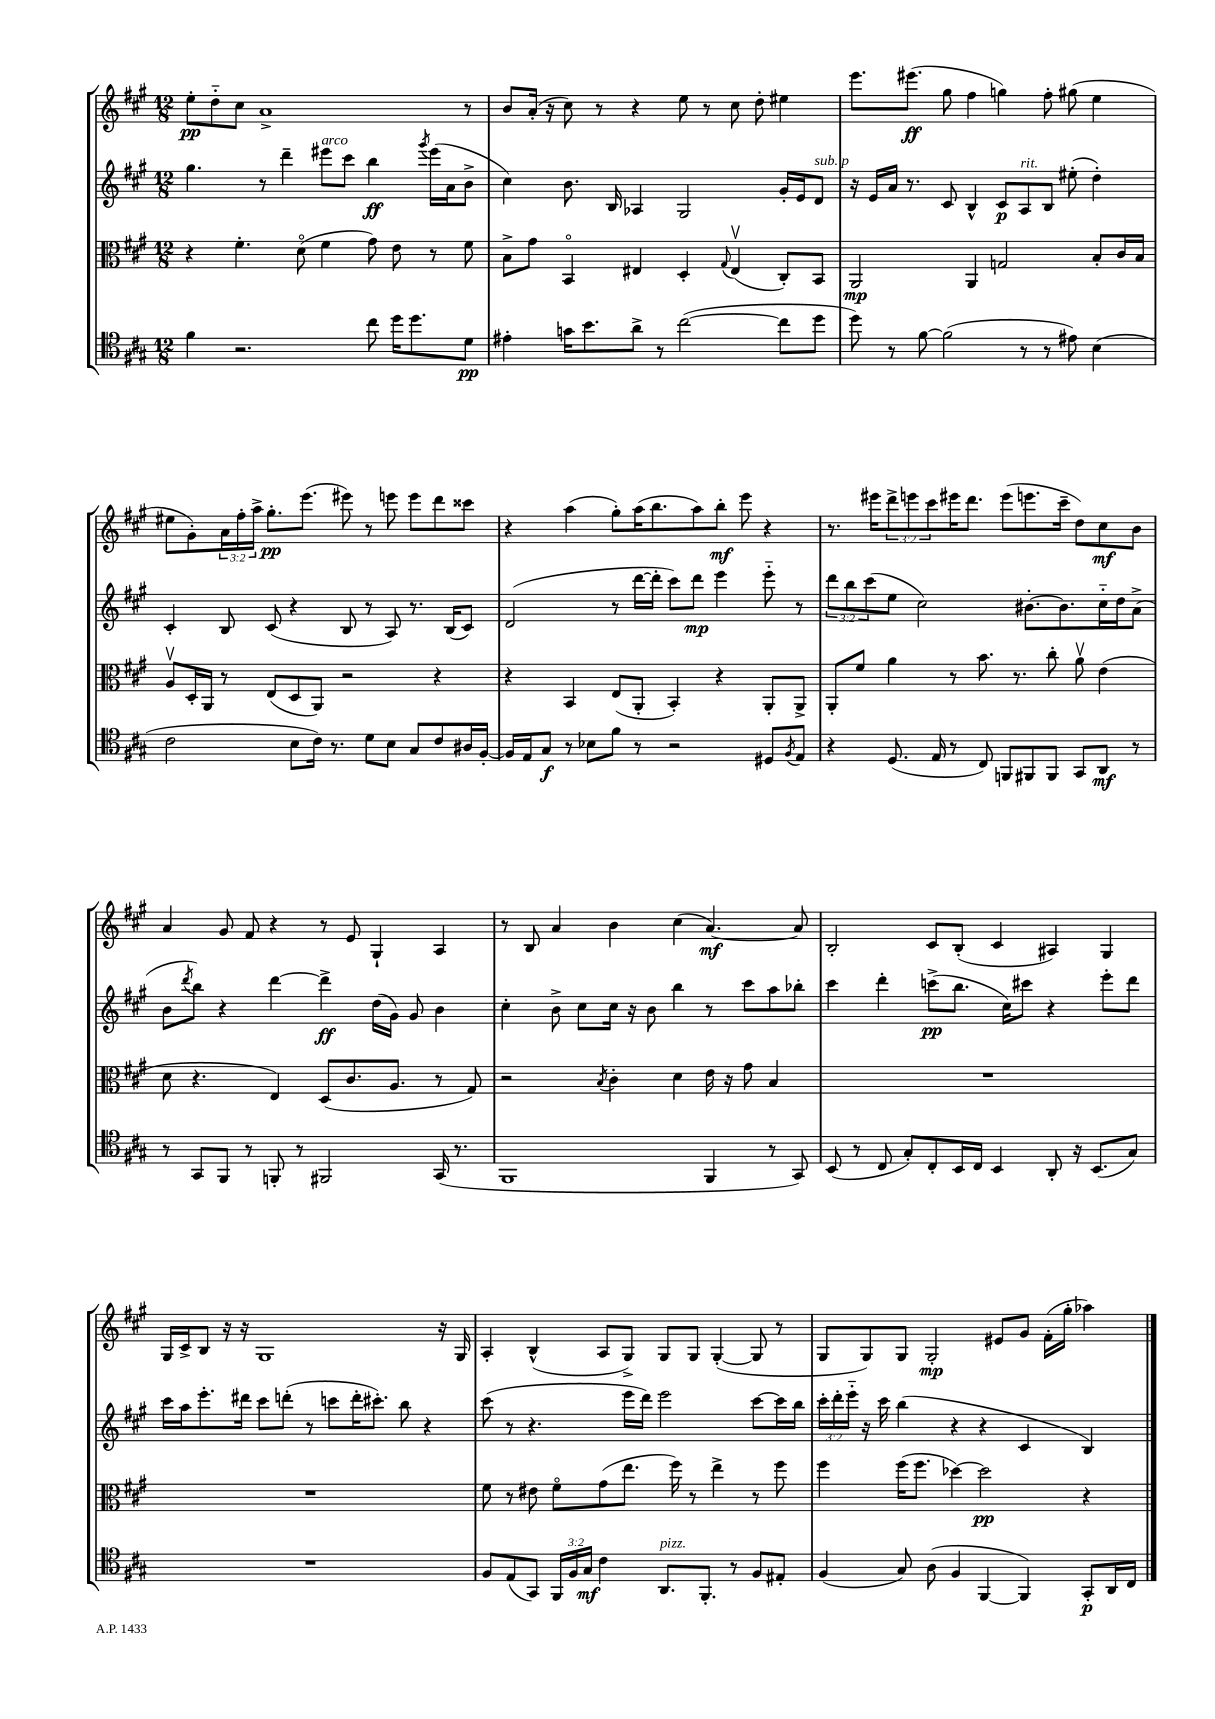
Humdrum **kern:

**kern	**dynam	**kern	**dynam	**kern	**dynam	**kern	**dynam
*part4	*part4	*part3	*part3	*part2	*part2	*part1	*part1
*staff4	*staff4	*staff3	*staff3	*staff2	*staff2	*staff1	*staff1
*clefC4	*	*clefC3	*	*clefG2	*	*clefG2	*
*k[f#c#g#]	*	*k[f#c#g#]	*	*k[f#c#g#]	*	*k[f#c#g#]	*
*M12/8	*	*M12/8	*	*M12/8	*	*M12/8	*
=36	=36	=36	=36	=36	=36	=36	=36
4f#\	.	4r	.	4.gg#\	.	8ee'\L	pp
.	.	.	.	.	.	8dd\	.
2.r	.	4.f#'\	.	.	.	8cc#\J	.
.	.	.	.	8r	.	1a^	.
.	.	.	.	4ddd~\	.	.	.
.	.	(8d\	.	.	.	.	.
!	!	!	!	!LO:TX:a:i:t=arco	!	!	!
.	.	4f#\	.	8eee#X\L	.	.	.
.	.	.	.	8ccc#\J	.	.	.
8cc#\	.	8g#\)	.	4bb\	ff	.	.
16dd\KL	.	8e\	.	.	.	.	.
8.dd\	.	.	.	.	.	.	.
.	.	.	.	8qggg#/	.	.	.
.	.	8r	.	(16eee#\LL	.	.	.
.	.	.	.	16a\J	.	.	.
8d\J	pp	8f#\	.	8b^\J	.	8r	.
=37	=37	=37	=37	=37	=37	=37	=37
4e#X'\	.	8B^\L	.	4cc#\)	.	8b/L	.
.	.	8g#\J	.	.	.	(16a'/Jk	.
.	.	.	.	.	.	16r	.
16gn\KL	.	4BB/	.	8.b\	.	8cc#\)	.
8.b\	.	.	.	.	.	.	.
.	.	.	.	.	.	8r	.
.	.	.	.	16B/	.	.	.
8a^\J	.	4E#X/	.	4A-X/	.	4r	.
8r	.	.	.	.	.	.	.
([2cc#\	.	4D'/	.	2G#/	.	8ee\	.
.	.	.	.	.	.	8r	.
.	.	8qqG#/	.	.	.	.	.
.	.	(4E#v/	.	.	.	8cc#\	.
.	.	.	.	.	.	8dd'\	.
8cc#\L]	.	8C#'/L)	.	16g#'/LL	.	4ee#X\	.
.	.	.	.	16e/J	.	.	.
!	!	!	!	!LO:TX:a:i:t=sub. p	!	!	!
8dd\J	.	8BB/J	.	8d/J	.	.	.
=38	=38	=38	=38	=38	=38	=38	=38
8dd\)	.	2AA/	mp	16r	.	8.eee\L	.
.	.	.	.	16e/LL	.	.	.
8r	.	.	.	16a/JJ	.	.	.
.	.	.	.	8.r	.	(8.eee#X\J	ff
[8f#\	.	.	.	.	.	.	.
(2f#\]	.	.	.	8c#/	.	8gg#\	.
.	.	4AA/	.	4B^^/	.	4ff#\	.
.	.	2Gn/	.	8c#/L	p	4ggn\)	.
!	!	!	!	!LO:TX:a:i:t=rit.	!	!	!
8r	.	.	.	8A/	.	.	.
8r	.	.	.	8B/J	.	8ff#'\	.
8e#X\)	.	.	.	(8ee#X'\	.	(8gg#X\	.
(4B\	.	8B'/L	.	4dd'\)	.	4ee\	.
.	.	16c#/L	.	.	.	.	.
.	.	16B/JJ	.	.	.	.	.
!!LO:LB:g=z
=39	=39	=39	=39	=39	=39	=39	=39
2c#\	.	8Av/L	.	4c#'/	.	8ee#X\L	.
.	.	16D'/L	.	.	.	8g#'\)	.
.	.	16AA/JJ	.	.	.	.	.
.	.	8r	.	8B/	.	24a\L	.
.	.	.	.	.	.	24ff#'\	.
.	.	.	.	.	.	24aa^\JJ	.
.	.	(8E/L	.	(8c#/	.	8.gg#'\L	pp
8B\L	.	8D/	.	4r	.	.	.
.	.	.	.	.	.	(8.eee\J	.
16c#\Jk)	.	8AA/J)	.	.	.	.	.
8.r	.	.	.	.	.	.	.
.	.	2r	.	8B/	.	8eee#X\)	.
8d\L	.	.	.	8r	.	8r	.
8B\J	.	.	.	8A/)	.	8eeen\	.
8G#/L	.	.	.	8.r	.	8eee\L	.
8c#/	.	4r	.	.	.	8ddd\	.
.	.	.	.	(16B/KL	.	.	.
16A#X/L	.	.	.	8c#/J)	.	8ccc##X\J	.
[16F#'/JJ	.	.	.	.	.	.	.
=40	=40	=40	=40	=40	=40	=40	=40
16F#/LL]	.	4r	.	(2d/	.	4r	.
16E/J	.	.	.	.	.	.	.
8G#/J	f	.	.	.	.	.	.
8r	.	4BB/	.	.	.	(4aa\	.
8B-X\L	.	.	.	.	.	.	.
8f#\J	.	(8E/L	.	8r	.	8gg#'\L)	.
8r	.	8AA'/J	.	[16ddd\LL	.	(16aa\K	.
.	.	.	.	16ddd'\JJ]	.	8.bb\	.
2r	.	4BB'/)	.	8ccc#\L)	.	.	.
.	.	.	.	8ddd\J	mp	8aa\)	.
.	.	4r	.	4eee\	.	8bb'\J	mf
.	.	.	.	.	.	8eee\	.
8D#X/L	.	8AA'/L	.	8eee\	.	4r	.
8qF#/	.	.	.	.	.	.	.
8E/J	.	8AA^/J	.	8r	.	.	.
=41	=41	=41	=41	=41	=41	=41	=41
4r	.	8AA'/L	.	12ddd\L	.	8.r	.
.	.	.	.	12bb\	.	.	.
.	.	8f#/J	.	.	.	.	.
.	.	.	.	(12ccc#\	.	.	.
.	.	.	.	.	.	16eee#X\KL	.
(8.D/	.	4a\	.	8ee\J	.	12ddd^\	.
.	.	.	.	.	.	12eeen\	.
.	.	.	.	2cc#\)	.	.	.
.	.	.	.	.	.	12ccc#\	.
16E/	.	.	.	.	.	.	.
8r	.	8r	.	.	.	16eee#X\K	.
.	.	.	.	.	.	8.ddd\J	.
8C#/)	.	8.b\	.	.	.	.	.
8FFn/L	.	.	.	.	.	(8eee#\L	.
.	.	8.r	.	.	.	.	.
8FF#X/	.	.	.	[8.b#X'\L	.	8.eeen\	.
8FF#/J	.	8cc#'\	.	.	.	.	.
.	.	.	.	8.b#\]	.	16ccc#~\Jk	.
8GG#/L	.	8av\	.	.	.	8dd\L)	.
8AA/J	mf	(4e\	.	16cc#\L	.	8cc#\	mf
.	.	.	.	16dd\J	.	.	.
8r	.	.	.	(8a^\J	.	8b\J	.
!!LO:LB:g=z
=42	=42	=42	=42	=42	=42	=42	=42
8r	.	8d\	.	8b\L	.	4a/	.
.	.	.	.	8qddd/	.	.	.
8GG#/L	.	4.r	.	8bb\J)	.	.	.
8FF#/J	.	.	.	4r	.	8g#/	.
8r	.	.	.	.	.	8f#/	.
8FFn'/	.	4E/)	.	[4ddd\	.	4r	.
8r	.	.	.	.	.	.	.
2FF#X/	.	(8D/L	.	4ddd^\]	ff	8r	.
.	.	8.c#/	.	.	.	8e/	.
.	.	.	.	(16dd\LL	.	4G#`/	.
.	.	8.A/J	.	16g#\JJ)	.	.	.
.	.	.	.	8g#/	.	.	.
(16GG#/	.	8r	.	4b\	.	4A/	.
8.r	.	.	.	.	.	.	.
.	.	8G#/)	.	.	.	.	.
=43	=43	=43	=43	=43	=43	=43	=43
1FF#	.	2r	.	4cc#'\	.	8r	.
.	.	.	.	.	.	8B/	.
.	.	.	.	8b^\	.	4a/	.
.	.	.	.	8cc#\L	.	.	.
.	.	8qB/	.	.	.	.	.
.	.	4c#'\	.	16cc#\Jk	.	4b\	.
.	.	.	.	16r	.	.	.
.	.	.	.	8b\	.	.	.
.	.	4d\	.	4bb\	.	(4cc#\	.
4FF#/	.	16e\	.	8r	.	[4.a/)	mf
.	.	16r	.	.	.	.	.
.	.	8g#\	.	8ccc#\L	.	.	.
8r	.	4B/	.	8aa\	.	.	.
8GG#/)	.	.	.	8bb-X'\J	.	8a/]	.
=44	=44	=44	=44	=44	=44	=44	=44
(8BB/	.	1.r	.	4ccc#\	.	2B'/	.
8r	.	.	.	.	.	.	.
8C#/	.	.	.	4ddd'\	.	.	.
8G#'/L)	.	.	.	.	.	.	.
8C#'/	.	.	.	(8cccn^\L	pp	8c#/L	.
16BB/L	.	.	.	8.bb\J	.	(8B'/J	.
16C#/JJ	.	.	.	.	.	.	.
4BB/	.	.	.	.	.	4c#/	.
.	.	.	.	16cc#\KL)	.	.	.
.	.	.	.	8ccc#X\J	.	.	.
8AA'/	.	.	.	4r	.	4A#X/)	.
16r	.	.	.	.	.	.	.
(8.BB/L	.	.	.	.	.	.	.
.	.	.	.	8eee'\L	.	4G#/	.
8G#/J)	.	.	.	8ddd\J	.	.	.
!!LO:LB:g=z
=45	=45	=45	=45	=45	=45	=45	=45
1.r	.	1.r	.	16ccc#\LL	.	16G#/LL	.
.	.	.	.	16aa\J	.	16c#^/J	.
.	.	.	.	8.eee'\	.	8B/J	.
.	.	.	.	.	.	16r	.
.	.	.	.	16ddd#X\Jk	.	16r	.
.	.	.	.	8ccc#\L	.	1G#	.
.	.	.	.	(8dddn'\J	.	.	.
.	.	.	.	8r	.	.	.
.	.	.	.	8cccn\L	.	.	.
.	.	.	.	16ddd'\K	.	.	.
.	.	.	.	8.ccc#X'\J)	.	.	.
.	.	.	.	8bb\	.	.	.
.	.	.	.	4r	.	.	.
.	.	.	.	.	.	16r	.
.	.	.	.	.	.	16G#/	.
=46	=46	=46	=46	=46	=46	=46	=46
8F#/L	.	8f#\	.	(8ccc#\	.	4A'/	.
(8E/	.	8r	.	8r	.	.	.
8GG#/J)	.	8e#X\	.	4.r	.	(4B^^/	.
24FF#/LL	.	8f#\L	.	.	.	.	.
24F#/	.	.	.	.	.	.	.
24G#/JJ	mf	.	.	.	.	.	.
4c#\	.	(8g#\	.	.	.	8A/L	.
.	.	8.ee\J	.	16eee\LL	.	8G#^/J)	.
.	.	.	.	16ddd\JJ)	.	.	.
!LO:TX:a:i:t=pizz.	!	!	!	!	!	!	!
8.AA/L	.	.	.	2eee\	.	8G#/L	.
.	.	16ff#\)	.	.	.	.	.
.	.	8r	.	.	.	8G#/J	.
8.FF#'/J	.	.	.	.	.	.	.
.	.	4ee^\	.	.	.	([4G#'/	.
8r	.	.	.	.	.	.	.
8F#/L	.	8r	.	[8ccc#\L	.	8G#/]	.
8E#X'/J	.	8ff#\	.	16ccc#\L]	.	8r	.
.	.	.	.	16bb\JJ	.	.	.
=47	=47	=47	=47	=47	=47	=47	=47
(4F#/	.	4ff#\	.	24ccc#'\LL	.	8G#/L	.
.	.	.	.	24ddd'\	.	.	.
.	.	.	.	24eee\JJ	.	.	.
.	.	.	.	16r	.	8G#/)	.
.	.	.	.	16ccc#\	.	.	.
8G#/)	.	(16ff#\KL	.	(4bb\	.	8G#/J	.
.	.	8.ff#\J	.	.	.	.	.
(8A\	.	.	.	.	.	2G#'/	mp
4F#/	.	[4dd-X\)	.	4r	.	.	.
[4FF#/	.	2dd-\]	pp	4r	.	.	.
.	.	.	.	.	.	8e#X/L	.
4FF#/])	.	.	.	4c#/	.	8g#/J	.
.	.	.	.	.	.	(16f#'\LL	.
.	.	.	.	.	.	16gg#'\JJ	.
8GG#'/L	p	4r	.	4B/)	.	4aa-X\)	.
16AA/L	.	.	.	.	.	.	.
16C#/JJ	.	.	.	.	.	.	.
==	==	==	==	==	==	==	==
*-	*-	*-	*-	*-	*-	*-	*-
